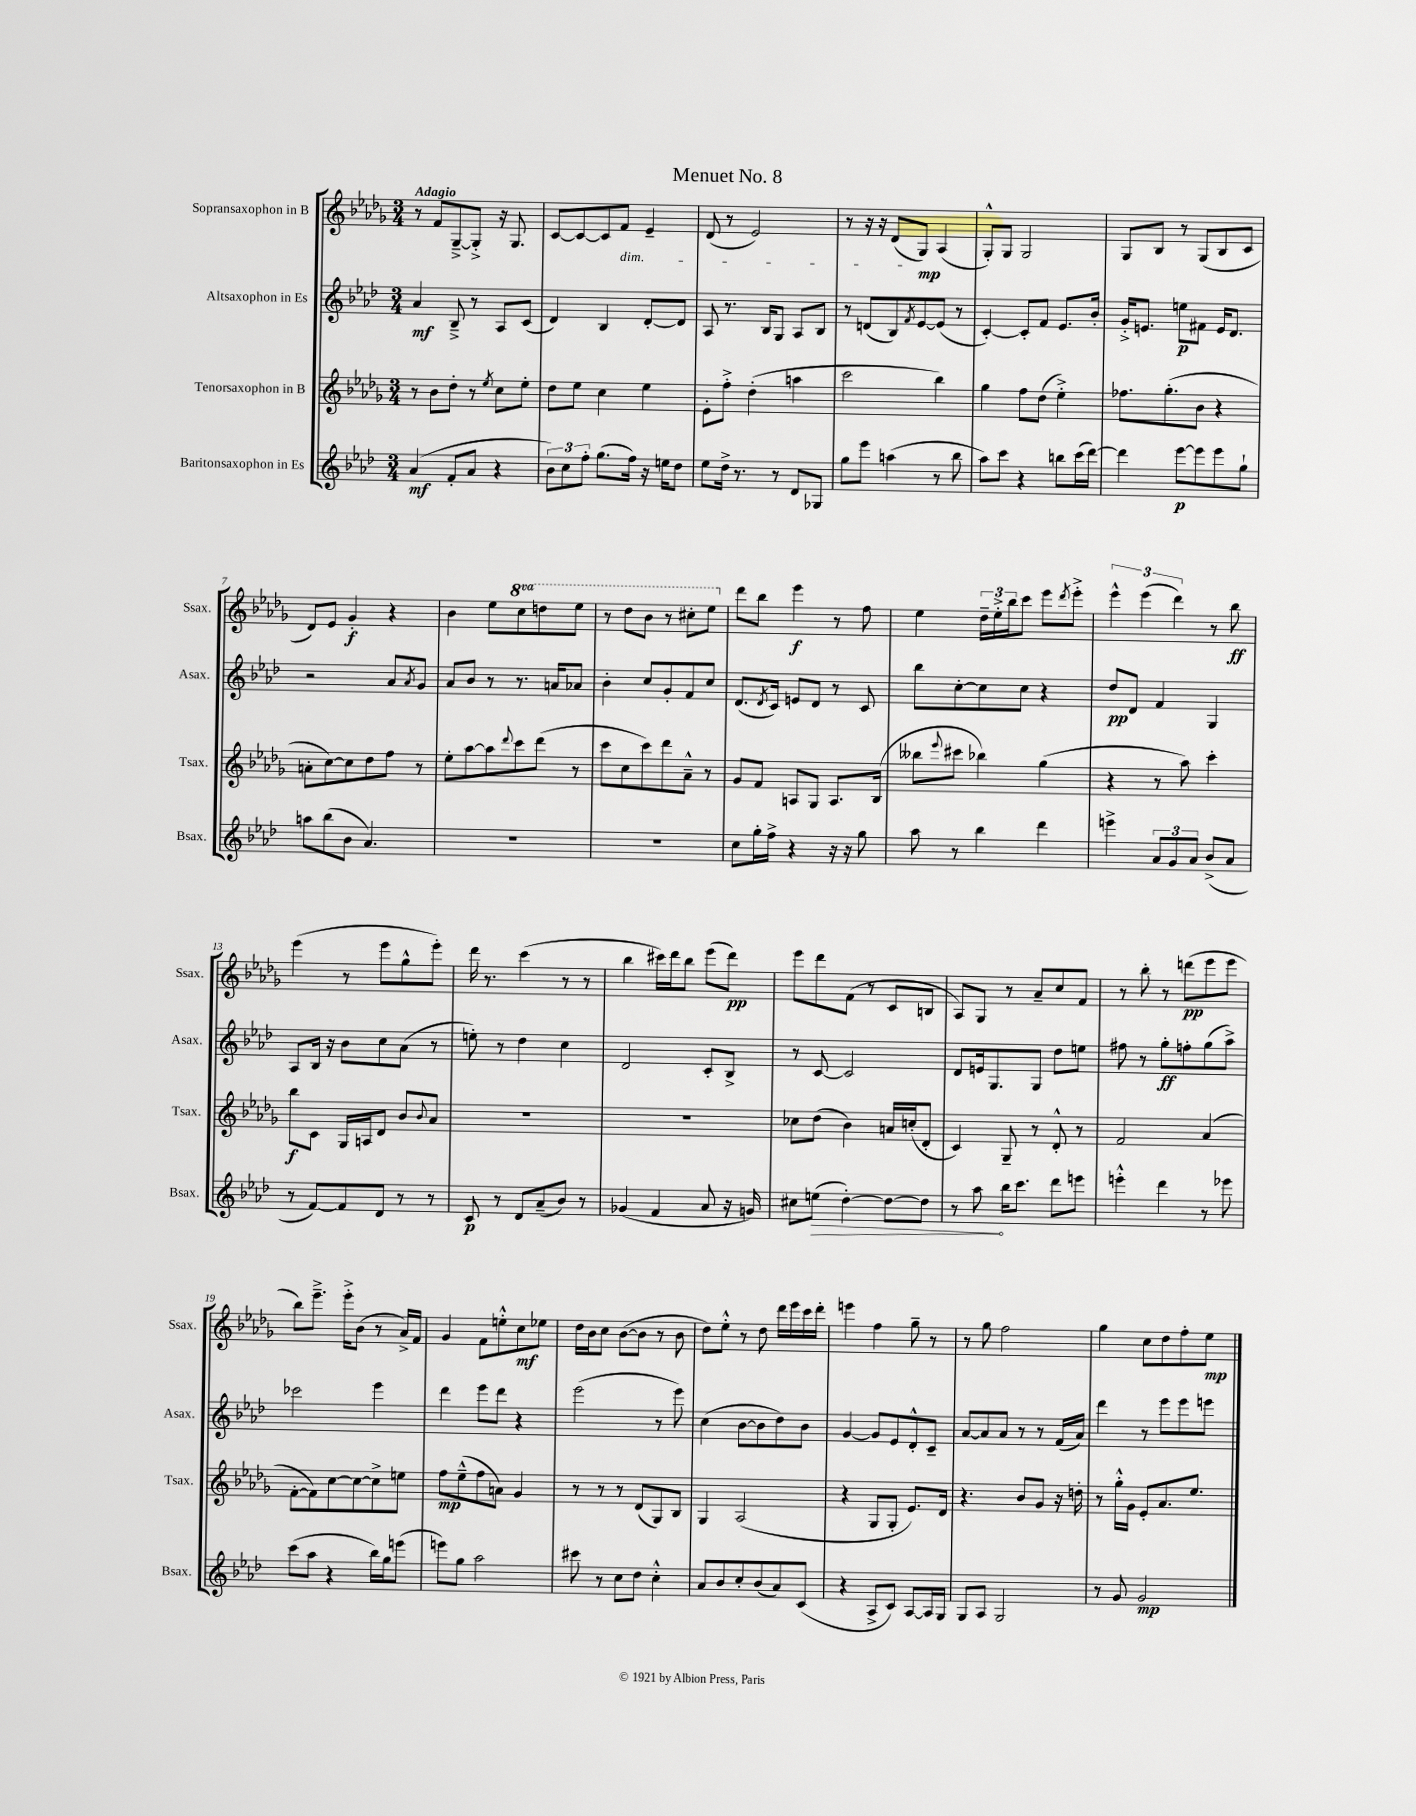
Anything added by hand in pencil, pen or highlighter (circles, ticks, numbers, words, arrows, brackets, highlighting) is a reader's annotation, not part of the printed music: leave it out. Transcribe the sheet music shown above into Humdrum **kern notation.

**kern	**kern	**kern	**kern
*staff4	*staff3	*staff2	*staff1
*clefG2	*clefG2	*clefG2	*clefG2
*k[b-e-a-d-]	*k[b-e-a-d-g-]	*k[b-e-a-d-]	*k[b-e-a-d-g-]
*M3/4	*M3/4	*M3/4	*M3/4
(4a-	8r	4a-	8r
.	8b-	.	8f
8f'	8dd-'	8B-~^	[8G-~^
8a-	8r	8r	8G-'^]
.	8qee-	.	.
4r	8cc	8A-	16r
.	.	.	8.G-
.	8ee-'	(8c	.
=	=	=	=
12b-)	8dd-	4d-)	[8c
12cc	.	.	.
.	8ee-	.	8c_
12ff'	.	.	.
(8.gg	4cc	4B-	8c]
.	.	.	8f
16ff)	.	.	.
16r	4ee-	[8d-'	4e-~
16ee	.	.	.
8dd-	.	8d-]	.
=	=	=	=
8ee-	8e-'	8A-	(8d-
16dd-^	8ff'^	8.r	8r
8.r	.	.	.
.	(4dd-'	.	2e-)
.	.	16B-	.
8r	.	8G	.
8d-	4aa	8A-	.
8G-	.	8B-	.
=	=	=	=
8gg	2ccc	8r	8r
8eee-	.	(8d	16r
.	.	.	16r
(4aa	.	8B-)	(8d-
.	.	8qf	.
.	.	[8e-	8G-)
8r	4bb-)	(8e-]	(4A-
8bb-	.	8r	.
=	=	=	=
8aa-)	4gg-	[4c')	8G-'^^)
8ccc	.	.	8G-
4r	8ff	8c']	2G-
.	(8dd-	8f	.
8bb	4ee-'^)	8.e-	.
(16ccc	.	.	.
[16ddd-)	.	16b-'	.
=	=	=	=
4ddd-]	8.ff-	16g'^	8G-
.	.	8.e	.
.	.	.	8B-
.	(8.gg-'	.	.
[8eee-	.	8ee	8r
8eee-]	8b-	8f#	(8G-
8eee-	4r	16e	8B-
.	.	8.d-	.
8gg`	.	.	8c
=	=	=	=
8aa	8a'	2r	8d-)
(8bb-	[8cc)	.	8e-
8b-	8cc]	.	4g-'
4.a-)	8dd-	.	.
.	8ff	8a-	4r
.	.	8qa-	.
.	8r	8g	.
=	=	=	=
2.r	8ee-'	8a-	4b-
.	[8aa-	8b-	.
.	8aa-]	8r	8ee-
.	8qqddd-	.	.
.	8ccc	8.r	8ccc
.	(8ddd-	.	8ddd
.	.	16a	.
.	8r	8a-	8eee-
=	=	=	=
2.r	8ccc	4b-'	8r
.	8cc	.	8ddd-
.	8ccc)	8cc	8bb-
.	8ddd-	8g'	8r
.	8a-~^^	8f	8ccc#'
.	8r	8cc	8eee-
=	=	=	=
8cc	8g-	(8.d-	8ddd-
16gg'	8f	.	8bb-
.	.	8qd-	.
16ff^	.	16c)	.
4r	8A	8e	4eee-
.	8G-	8d-	.
16r	8.A	8r	8r
16r	.	.	.
8gg	.	8c	8ff
.	(16B-	.	.
=	=	=	=
8aa-	8bb--	8bb-	4ee-
.	8qqeee-	.	.
8r	8ccc#	[8cc'	.
4bb-	4bb-)	8cc]	24dd-~
.	.	.	24ee-'^
.	.	.	24bb-
.	.	8cc	8ccc
4ddd-	(4gg-	4r	8eee-
.	.	.	8qddd-
.	.	.	8eee-'^
=	=	=	=
4eee^	4r	8dd-	6eee-^^
.	.	8d-	.
.	.	.	(6eee-
12a-	8r	4f	.
12g	.	.	6ddd-)
.	8aa-)	.	.
12a-	.	.	.
(8b-^	4ccc'	4G	8r
8a-	.	.	8bb-
=	=	=	=
8r	8bb-	8A-	(4eee-
[8f)	8c	16B-	.
.	.	16r	.
8f]	16G-	8b-	8r
.	16A	.	.
8d-	8d-	8cc	8eee-
8r	8b-	(8a-	8gg-^^
.	8qqb-	.	.
8r	8a-	8r	8eee-')
=	=	=	=
8c	2.r	8ee')	16ddd-
.	.	.	8.r
8r	.	8r	.
8d-	.	4dd-	(4ccc
(8a-~	.	.	.
8b-)	.	4cc	8r
8r	.	.	8r
=	=	=	=
(4g-	2.r	2d-	4bb-
4f	.	.	16ccc#)
.	.	.	16ddd-
.	.	.	8bb-
8a-	.	8c'	(8eee-
16r	.	8B-^	8ddd-)
16g)	.	.	.
=	=	=	=
8cc#	8cc-	8r	8eee-
(8ee	(8dd-	[8c	8ddd-
[4dd-')	4b-)	2c]	(8f
.	.	.	8r
8dd-_	16a	.	8c
.	(16cc'	.	.
8dd-]	8d-'	.	8B
=	=	=	=
8r	4c)	8d-	8A-)
8aa-	.	16e	8G-
.	.	8.G	.
16bb-	8G-~	.	8r
8.ccc	.	.	.
.	8r	8G	8a-~
8ddd-	8d-'^^	8dd-	8cc
8eee	8r	8ee	8f
=	=	=	=
4eee'^^	2f	8ff#	8r
.	.	8r	8bb-'
4ddd-	.	8gg'	8r
.	.	8ff'	(8ddd
8r	(4a-	(8gg	8eee-
8eee-	.	8aa-^)	8eee-
=	=	=	=
(8ccc	[8f'	2ccc-	8bb-)
8aa-	8f])	.	8.eee-~^
4r	[8cc	.	.
.	.	.	16eee-'^
.	8cc_	.	(8b-
16bb-)	8cc^]	4eee-	8r
16gg	.	.	.
(8eee	8ee	.	16a-^)
.	.	.	16f
=	=	=	=
8eee)	8ff	4ddd-	4g-
8gg	(8ee-~^^	.	.
2aa-	8ff	8eee-	8f
.	8a)	8ddd-	8ee'^^
.	4g-	4r	8cc
.	.	.	8ee-
=	=	=	=
8ccc#	8r	(2eee-	16dd-
.	.	.	16b-
8r	8r	.	8cc
8cc	8r	.	([8b-
8dd-	(8d-	.	8b-]
4cc'^^	8G-)	8r	8r
.	8B-	8eee-)	8b-
=	=	=	=
8a-	4G-	(4cc	8dd-)
8b-	.	.	8ee-'^^
8cc'	(2A-	[8b-	8r
(8b-	.	8b-]	8dd-
8a-)	.	8dd-)	16ddd-
.	.	.	16eee-
(8c	.	8b-	16ccc
.	.	.	16ddd-'
=	=	=	=
4r	4r	[4g	4eee
8A-^	8G-	8g]	4ff
8c)	8G-'	8e-	.
[8A-	8.e-)	8d-'^^	8gg-~
16A-]	.	8c~	8r
16G	16d-	.	.
=	=	=	=
8G	4.r	[8a-	8r
8A-	.	8a-]	8gg-
2G	.	8a-	2ff
.	8b-	8r	.
.	8g-	8r	.
.	16r	(16f	.
.	16dd'	16a-)	.
=	=	=	=
8r	8r	4ddd-	4gg-
8g	16gg-'^^	.	.
.	16g-	.	.
2g	8e-'	8r	8cc
.	8.a-	8eee-	8dd-
.	.	8eee-	8ff'
.	8.ee-	.	.
.	.	8eee	8ee-
==	==	==	==
*-	*-	*-	*-
